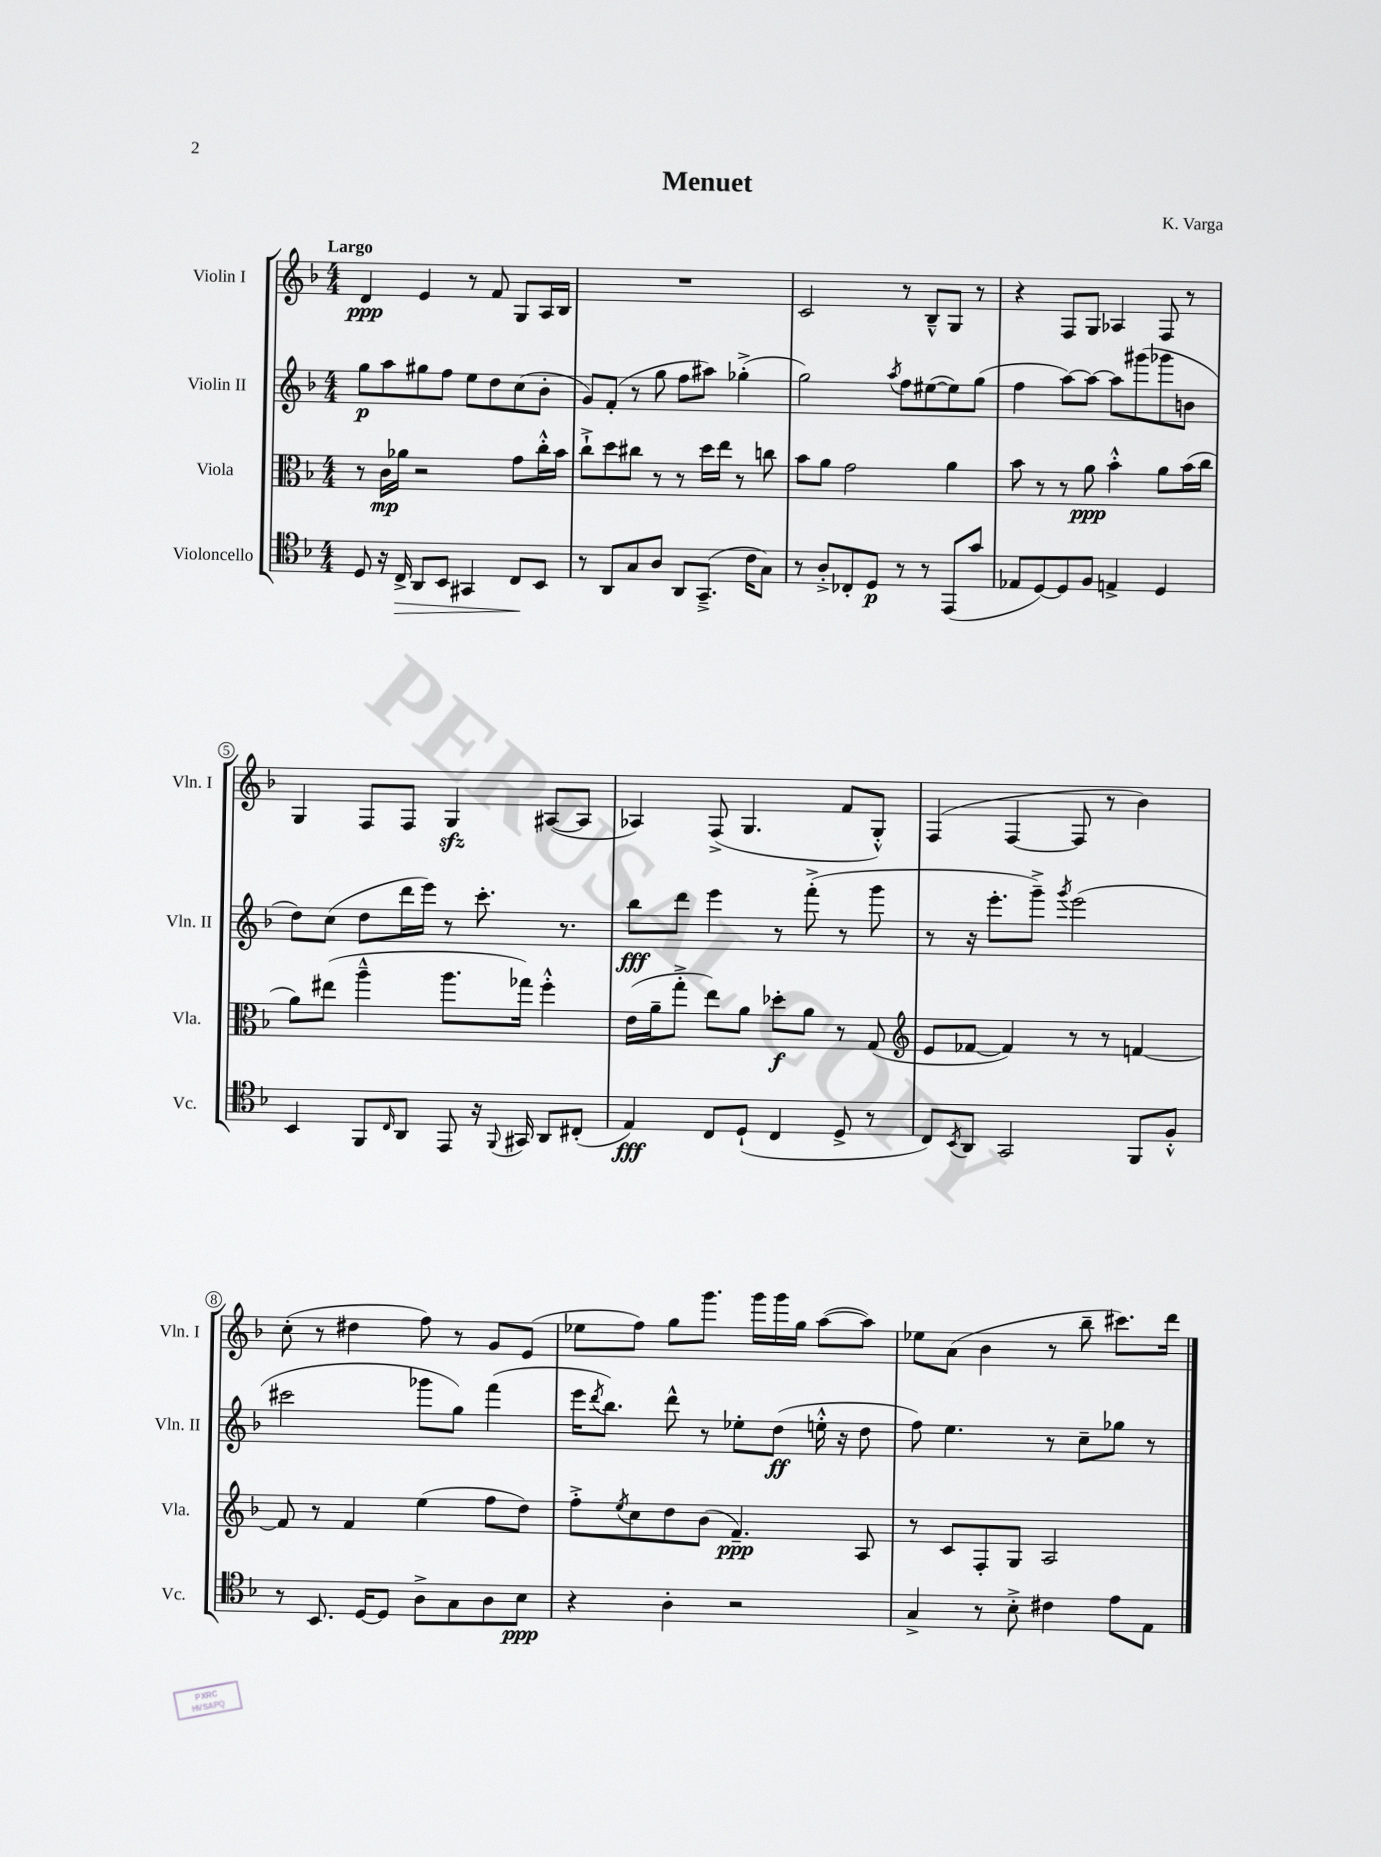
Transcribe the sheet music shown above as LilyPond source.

\header { title = "Menuet" composer = "K. Varga" }
<<
\new StaffGroup <<
\new Staff = "s0" \with { instrumentName = "Violin I" shortInstrumentName = "Vln. I" } {
    \clef treble \key f \major \numericTimeSignature \time 4/4 \tempo "Largo"
    d'4\ppp e'4 r8 f'8 g8 a16 bes16 |
    R1 |
    c'2 r8 bes8---^ g8 r8 |
    r4 f8 g8 aes4 f8 r8 |
    g4 f8 f8 g4\sfz ais8~( ais8 |
    aes4) f8->( g4. f'8 g8-.-^) |
    f4( f4~ f8 r8 bes'4) |
    c''8-.( r8 dis''4 f''8) r8 g'8 e'8( |
    ees''8 f''8) g''8 g'''8. g'''16 g'''16 g''16 a''8~( a''8) |
    ees''8 a'8( bes'4 r8 bes''8-- cis'''8.) d'''16 \bar "|." |
}
\new Staff = "s1" \with { instrumentName = "Violin II" shortInstrumentName = "Vln. II" } {
    \clef treble \key f \major \numericTimeSignature \time 4/4
    g''8\p a''8 gis''8 f''8 e''8 d''8 c''8( bes'8-. |
    g'8) f'8-.( r8 g''8 f''8 ais''8) ges''4-.->( |
    g''2) \acciaccatura { a''8 } f''8 eis''8~( eis''8) g''8( |
    f''4 a''8~) a''8~ a''8 gis'''8( ges'''8 b'8 |
    d''8) c''8( d''8 d'''16 e'''16) r8 c'''8.-. r8. |
    bes''8\fff d'''8 e'''4 r8 f'''8-.->( r8 g'''8 |
    r8 r16 e'''8.-. g'''8--->) \acciaccatura { g'''8 } e'''2( |
    cis'''2 ges'''8 g''8) f'''4( |
    e'''16 \acciaccatura { d'''8 } bes''8.) d'''8-^ r8 ees''8-. d''8\ff( e''16-.-^ r16 d''8 |
    f''8) e''4. r8 c''8-- ges''8 r8 \bar "|." |
}
\new Staff = "s2" \with { instrumentName = "Viola" shortInstrumentName = "Vla." } {
    \clef alto \key f \major \numericTimeSignature \time 4/4
    r8 c'16\mp aes'16 r2 g'8 c''16-.-^ bes'16 |
    c''8-!-> d''8 cis''8 r8 r8 d''16 e''16 r8 c''8 |
    bes'8 a'8 g'2 a'4 |
    bes'8 r8 r8 a'8\ppp bes'4-.-^ a'8 bes'16( c''16 |
    a'8) eis''8( a''4---^ a''8. ges''16) f''4-.-^ |
    e'16( a'16-- g''8-.-> e''8) a'8 des''8-.\f a'8 r8 g8( |
    \clef treble e'8 fes'8~ fes'4) r8 r8 f'4~ |
    f'8 r8 f'4 e''4( f''8 d''8) |
    f''8-.-> \acciaccatura { e''8 } c''8 d''8 bes'8( f'4.--\ppp) a8 |
    r8 c'8 f8-. g8 a2 \bar "|." |
}
\new Staff = "s3" \with { instrumentName = "Violoncello" shortInstrumentName = "Vc." } {
    \clef tenor \key f \major \numericTimeSignature \time 4/4
    d8 r16 c16->\> a,8 bes,8 gis,4 c8\! bes,8 |
    r8 a,8 g8 a8 a,8 g,8.--->( c'16 g8) |
    r8 a8-.-> ces8-. d8\p r8 r8 e,8( g'8 |
    ees8 d8~) d8 f8 e4-> d4 |
    bes,4 f,8 \grace { c16 } a,8 e,8 r16 \appoggiatura { f,8 } gis,16 a,8 cis8-.( |
    e4\fff) c8 d8-!( c4 d8-> r8 |
    c8) \acciaccatura { bes,8 } a,8 g,2 f,8 f8-.-^ |
    r8 bes,8. d16~ d8 a8-> g8 a8 bes8\ppp |
    r4 a4-. r2 |
    g4-> r8 bes8-.-> cis'4 e'8 e8 \bar "|." |
}
>>
>>
\layout { \context { \Score \override BarNumber.stencil = #(make-stencil-circler 0.1 0.3 ly:text-interface::print) } }
